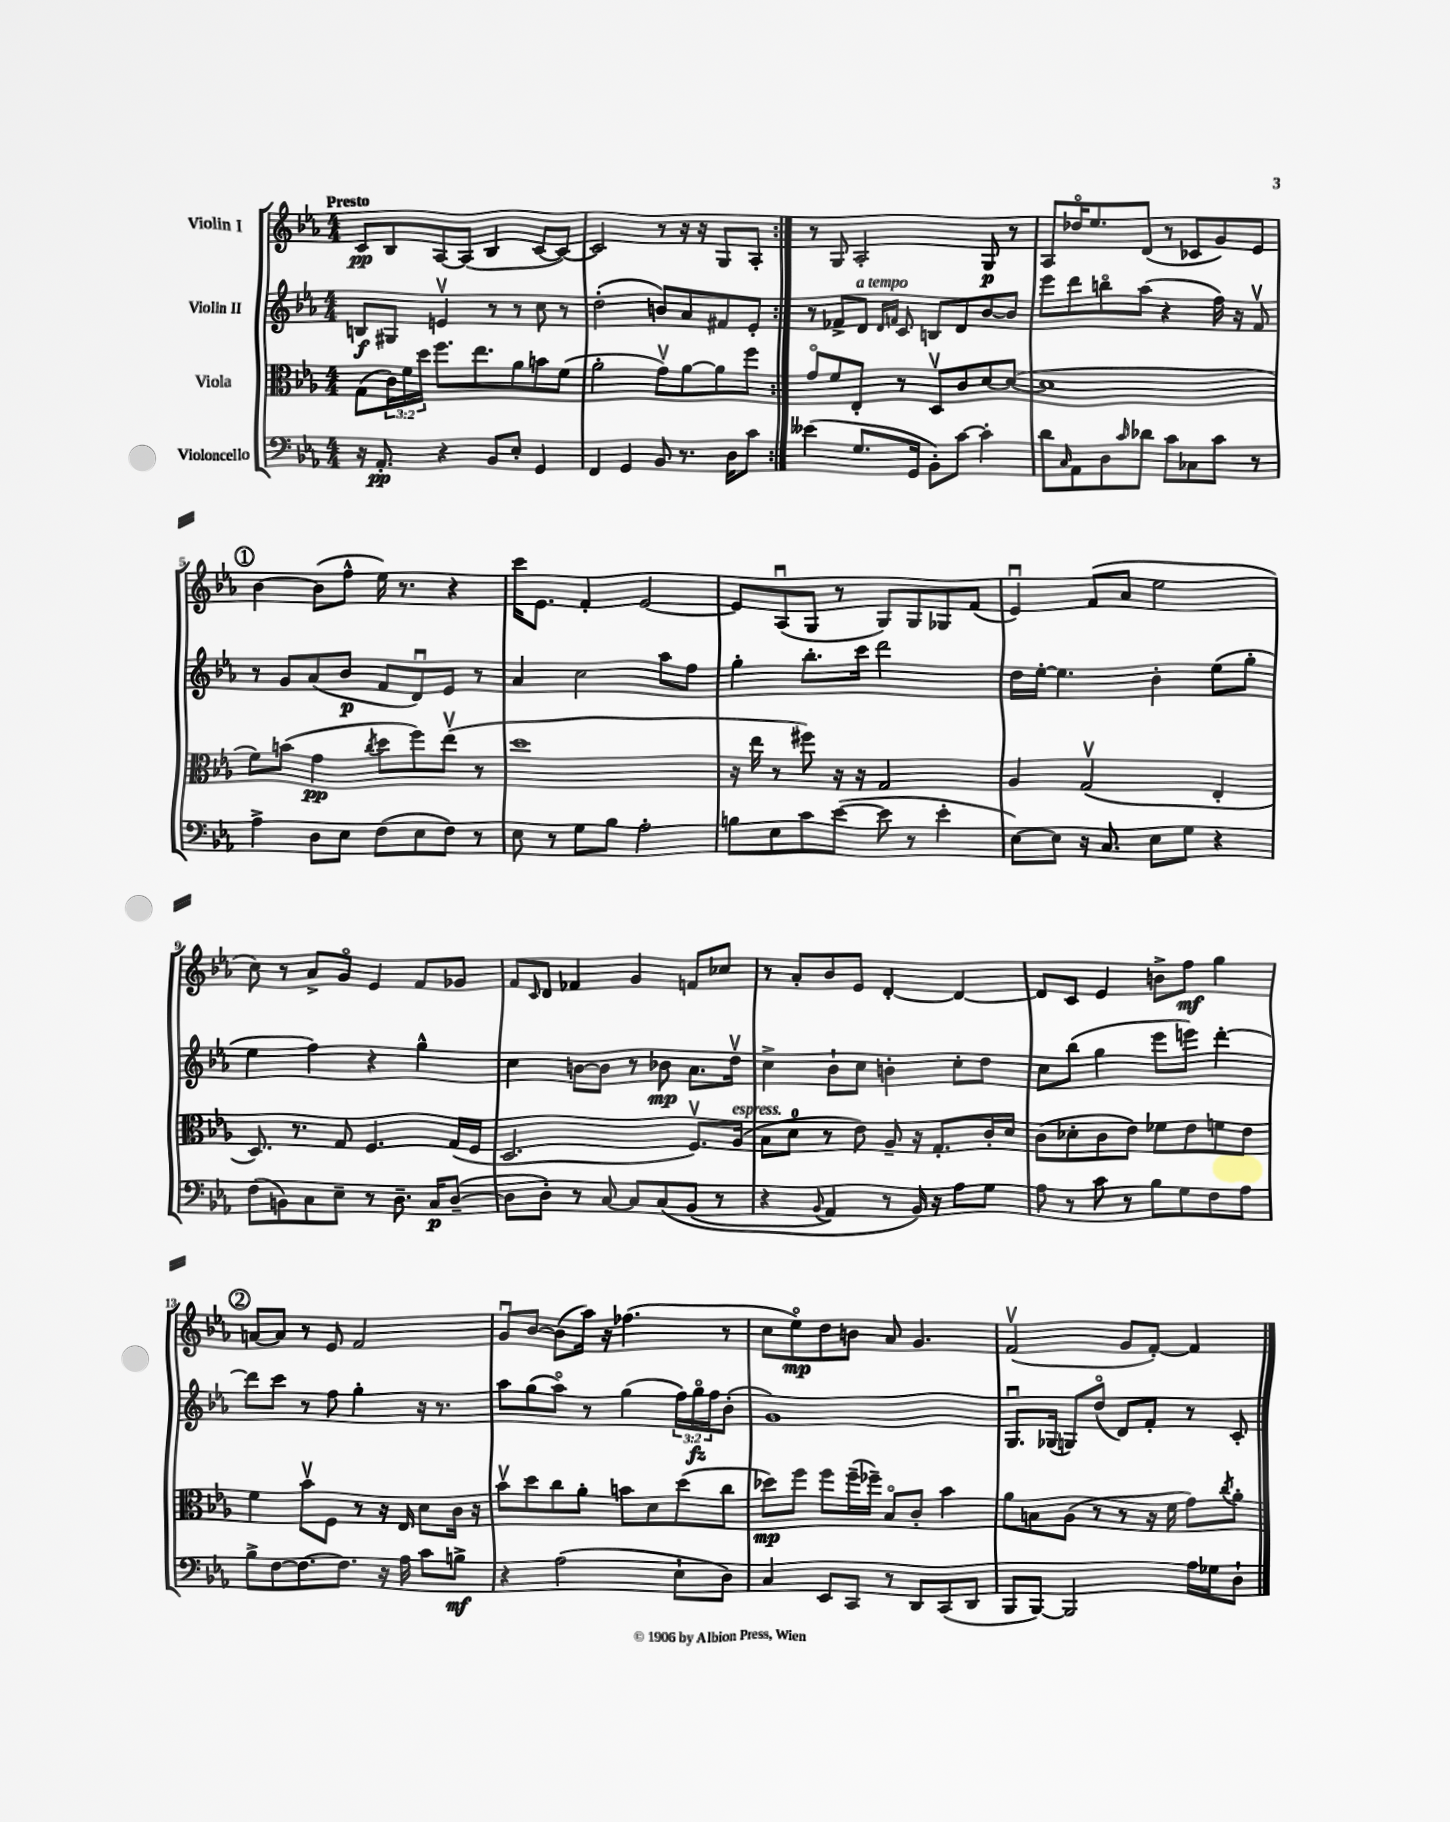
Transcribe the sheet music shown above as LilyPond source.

<<
\new StaffGroup <<
\new Staff = "s0" \with { instrumentName = "Violin I" } {
    \clef treble \key ees \major \numericTimeSignature \time 4/4 \tempo "Presto"
    \repeat volta 2 { c'8\pp bes8 aes8~ aes8( bes4 c'8~ c'8~) |
    c'2 r8 r16 r16 g8 aes8-. | }
    r8 g8 aes2-. g8\p r8 |
    aes8 des''16\flageolet ees''8. d'8( r8 ces'8 g'8) ees'8 |
    \mark \markup { \circle "1" } bes'4~ bes'8( f''8-^ ees''16) r8. r4 |
    c'''16 ees'8. f'4-. ees'2~ |
    ees'8 aes8\downbow( g8 r8 g8) g8 ges8 f'8( |
    ees'4\downbow) f'8( aes'8 ees''2 |
    c''8) r8 aes'8-> g'8\flageolet ees'4 f'8 ges'8 |
    f'8 \grace { c'16 } d'8 fes'4 g'4 f'8 ces''8 |
    r8 aes'8-. bes'8 ees'8 d'4~-. d'4~ |
    d'8 c'8 ees'4 b'8-> f''8\mf g''4 |
    \mark \markup { \circle "2" } a'8~ a'8 r8 ees'8 f'2 |
    g'8\downbow bes'8~ bes'8( aes''16) r16 fes''4.( r8 |
    c''8 ees''8\flageolet\mp) d''8 b'8 aes'8 g'4. |
    f'2\upbow( g'8 f'8~-.) f'4 \bar "|." |
}
\new Staff = "s1" \with { instrumentName = "Violin II" } {
    \clef treble \key ees \major \numericTimeSignature \time 4/4 \override Staff.TupletNumber.text = #tuplet-number::calc-fraction-text
    \repeat volta 2 { b8\f gis8 e'4\upbow r8 r8 c''8 r8 |
    d''2-.( b'8) aes'8 fis'8 ees'8-. | }
    r8 fes'8-> d'8^\markup { \italic "a tempo" } \grace { d'16 f'16 } c'8 b8 d'8 bes'8~ bes'8 |
    ees'''8 d'''8 b''8\flageolet aes''8( r4 f''16) r16 f'8\upbow |
    \mark \markup { \circle "1" } r8 g'8 aes'8( bes'8\p f'8 d'8\downbow) ees'8 r8 |
    aes'4 c''2 aes''8 f''8 |
    g''4-. bes''8.-. c'''16 d'''2 |
    d''16 ees''16~-. ees''4. bes'4-. ees''8( g''8-. |
    ees''4 f''4) r4 g''4-^ |
    c''4 b'8~ b'8 r8 bes'8\mp aes'8. d''16\upbow |
    c''4-> bes'8-! c''8 b'4-. c''8-. d''8 |
    c''8 bes''8( g''4 ees'''8 e'''8) d'''4~-. |
    \mark \markup { \circle "2" } d'''8 c'''8 r8 f''8 g''4-. r16 r8. |
    aes''8 g''8( aes''8\flageolet) r8 g''4( \tuplet 3/2 { f''16) g''16\flageolet\fz f''16 } bes'8-.( |
    g'1) |
    g8.\downbow ges16( g8) d''8\flageolet( d'8) f'8-. r8 c'8-. \bar "|." |
}
\new Staff = "s2" \with { instrumentName = "Viola" } {
    \clef alto \key ees \major \numericTimeSignature \time 4/4 \override Staff.TupletNumber.text = #tuplet-number::calc-fraction-text
    \repeat volta 2 { g8( \tuplet 3/2 { c'16) f'16 d''16 } f''8. ees''8. aes'8 b'8 f'8( |
    aes'2-. g'8\upbow) aes'8~ aes'8 f''8 | }
    g'8\flageolet f'8 ees8-. r8 d8\upbow c'8 d'8~ d'8~( |
    d'1 |
    \mark \markup { \circle "1" } f'8) b'8( g'4\pp \acciaccatura { c''8 } d''8 f''8) ees''8\upbow( r8 |
    d''1 |
    r16 ees''16 r8 fis''8) r16 r16 g2 |
    aes4 g2\upbow( ees4-. |
    d8.) r8. g8 f4. g16( f16 |
    d2. f8.\upbow) aes16^\markup { \italic "espress." }( |
    bes8 d'8-0 r8 ees'8) aes8-- r16 g8.-. c'16-. d'16 |
    c'8( des'8-. c'8 ees'8) fes'8 ees'8 f'8 ees'8 |
    \mark \markup { \circle "2" } f'4 bes'8\upbow f8 r8 r16 ees16 d'8 c'16 r16 |
    bes'8\upbow d''8 c''8 aes'8-. b'8 d'8 d''8( c''8 |
    des''8\mp) f''8 f''8 f''16--( fes''16--) bes8\flageolet c'8-. bes'4 |
    aes'8 b8 aes8( r8 r8 r16 f'16 g'8) \acciaccatura { c''8 } aes'8-. \bar "|." |
}
\new Staff = "s3" \with { instrumentName = "Violoncello" } {
    \clef bass \key ees \major \numericTimeSignature \time 4/4
    \repeat volta 2 { r16 aes,8.-.\pp r4 bes,8 ees8-. g,4 |
    f,4 g,4 bes,8 r8. d16 c'8 | }
    eeses'4( g8. g,16 bes,8-.) c'8~ c'4-. |
    d'8 \grace { c16 } aes,8 d8 \grace { c'16 } des'8 c'8 ces8 c'8 r8 |
    \mark \markup { \circle "1" } aes4-> d8 ees8 f8( ees8 f8) r8 |
    ees8 r8 g8 bes8 aes2-. |
    b8 ees8 c'8 ees'8~( ees'8 r8 ees'4-. |
    ees8~) ees8 r16 c8. ees8 g8 r4 |
    f8( b,8) c8 ees8-- r8 d8.-- c16\p d8~--( |
    d8 d8-.) r8 c8~ c8 c8\( bes,8( r8 |
    r4 \appoggiatura { bes,8 } aes,4) r8 bes,16\) r16 aes8 g8 |
    aes8 r8 c'8 r8 bes8 g8 f8 aes8 |
    \mark \markup { \circle "2" } bes8-> f8~ f8.~ f8. r16 aes16 c'8 b8->\mf |
    r4 aes2( ees8-! d8) |
    c4 ees,8 c,8 r8 d,8 c,8( d,8 |
    bes,,8 bes,,8~) bes,,2 aes16 ges16 d8-! \bar "|." |
}
>>
>>
